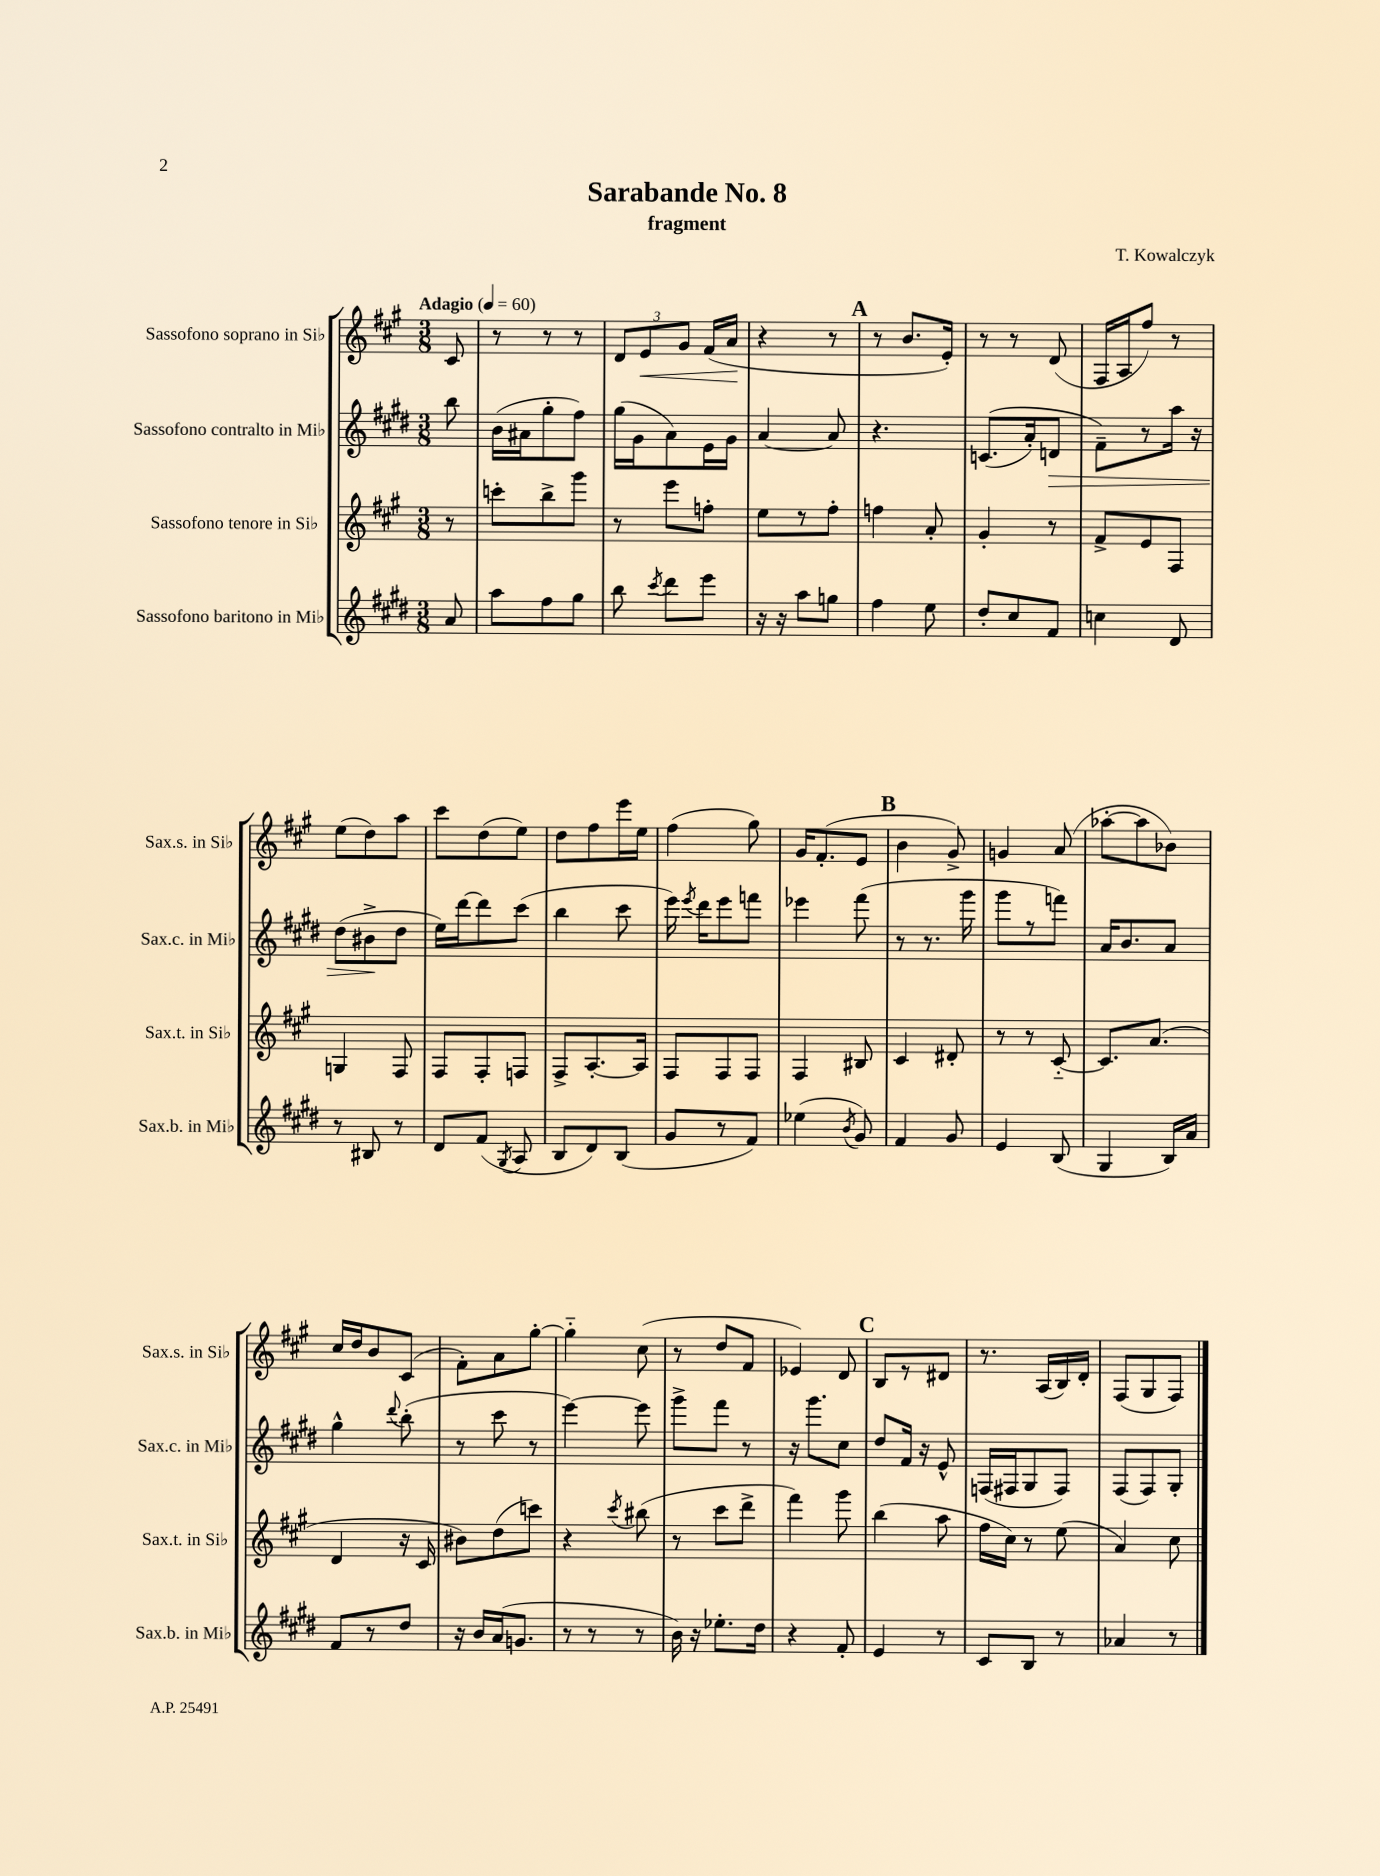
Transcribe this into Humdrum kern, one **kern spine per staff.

**kern	**kern	**kern	**kern
*staff4	*staff3	*staff2	*staff1
*clefG2	*clefG2	*clefG2	*clefG2
*k[f#c#g#d#]	*k[f#c#g#]	*k[f#c#g#d#]	*k[f#c#g#]
*M3/8	*M3/8	*M3/8	*M3/8
*MM60	*MM60	*MM60	*MM60
8a	8r	8bb	8c#
=	=	=	=
8aa	8ccc'	(16b	8r
.	.	16a#	.
8ff#	8bb^	8gg#'	8r
8gg#	8ggg#	8ff#)	8r
=	=	=	=
8bb	8r	(16gg#	12d
.	.	16g#	.
.	.	.	12e
8qccc#	.	.	.
8ddd#	8eee	8a)	.
.	.	.	12g#
8eee	8ff'	16e	(16f#
.	.	16g#	16a
=	=	=	=
16r	8ee	[4a	4r
16r	.	.	.
8aa	8r	.	.
8gg	8ff#'	8a]	8r
=	=	=	=
4ff#	4ff	4.r	8r
.	.	.	8.b
8ee	8a'	.	.
.	.	.	16e')
=	=	=	=
8dd#'	4g#'	&((8.c	8r
8cc#	.	.	8r
.	.	16a')	.
8f#	8r	8d	(8d
=	=	=	=
4cc	8f#^	8f#~&)	16F#
.	.	.	16A
.	8e	8r	8ff#)
8d#	8F#	16aa	8r
.	.	16r	.
=	=	=	=
8r	4G	(8dd#	(8ee
8B#	.	8b#^	8dd)
8r	8F#	8dd#	8aa
=	=	=	=
8d#	8F#	16ee)	8ccc#
.	.	[16ddd#	.
(8f#	8F#'	8ddd#]	(8dd
8qG#	.	.	.
8A	8F	(8ccc#	8ee)
=	=	=	=
8B	8F#^	4bb	8dd
8d#)	[8.A'	.	8ff#
(8B	.	8ccc#	16eee
.	16A]	.	16ee
=	=	=	=
8g#	8F#	16eee)	(4ff#
.	.	8qeee	.
.	.	16ddd#	.
8r	8F#	8eee	.
8f#)	8F#	8fff	8gg#)
=	=	=	=
(4ee-	4F#	4eee-	16g#
.	.	.	(8.f#'
8qb	.	.	.
8g#)	8B#	(8fff#	8e
=	=	=	=
4f#	4c#	8r	4b
.	.	8.r	.
8g#	8d#'	.	8g#^)
.	.	16ggg#	.
=	=	=	=
4e	8r	8ggg#	4g
.	8r	8r	.
(8B	[8c#'~	8fff)	(8a
=	=	=	=
4G#	8.c#]	16a	[8aa-'
.	.	8.b	.
.	.	.	8aa-]
.	(8.a	.	.
16B)	.	8a	8b-)
16a	.	.	.
=	=	=	=
8f#	4d	4gg#^^	16cc#
.	.	.	16dd
8r	.	.	8b
.	.	8qqddd#	.
8dd#	16r	(8bb'	(8c#
.	16c#	.	.
=	=	=	=
16r	8b#)	8r	8f#')
16b	.	.	.
(16a	(8dd	8ccc#	8a
8.g	.	.	.
.	8ccc)	8r	[8gg#'
=	=	=	=
8r	4r	[4eee)	4gg#'~]
8r	.	.	.
.	8qccc#	.	.
8r	(8bb#	8eee]	(8cc#
=	=	=	=
16b)	8r	8ggg#^	8r
16r	.	.	.
8.ee-'	8ccc#	8fff#	8dd
.	8ddd^	8r	8f#
16dd#	.	.	.
=	=	=	=
4r	4fff#)	16r	4e-)
.	.	8.ggg#	.
8f#'	8ggg#	8cc#	8d
=	=	=	=
4e	(4bb	8dd#	8B
.	.	16f#	8r
.	.	16r	.
8r	8aa	8e^^	8d#
=	=	=	=
8c#	16ff#	(16F	8.r
.	16cc#)	16F#	.
8B	8r	8G#	.
.	.	.	(16A
8r	(8ee	8F#)	16B)
.	.	.	16d'
=	=	=	=
4a-	4a)	(8F#	(8F#
.	.	8F#)	8G#
8r	8cc#	8G#'	8F#)
==	==	==	==
*-	*-	*-	*-
